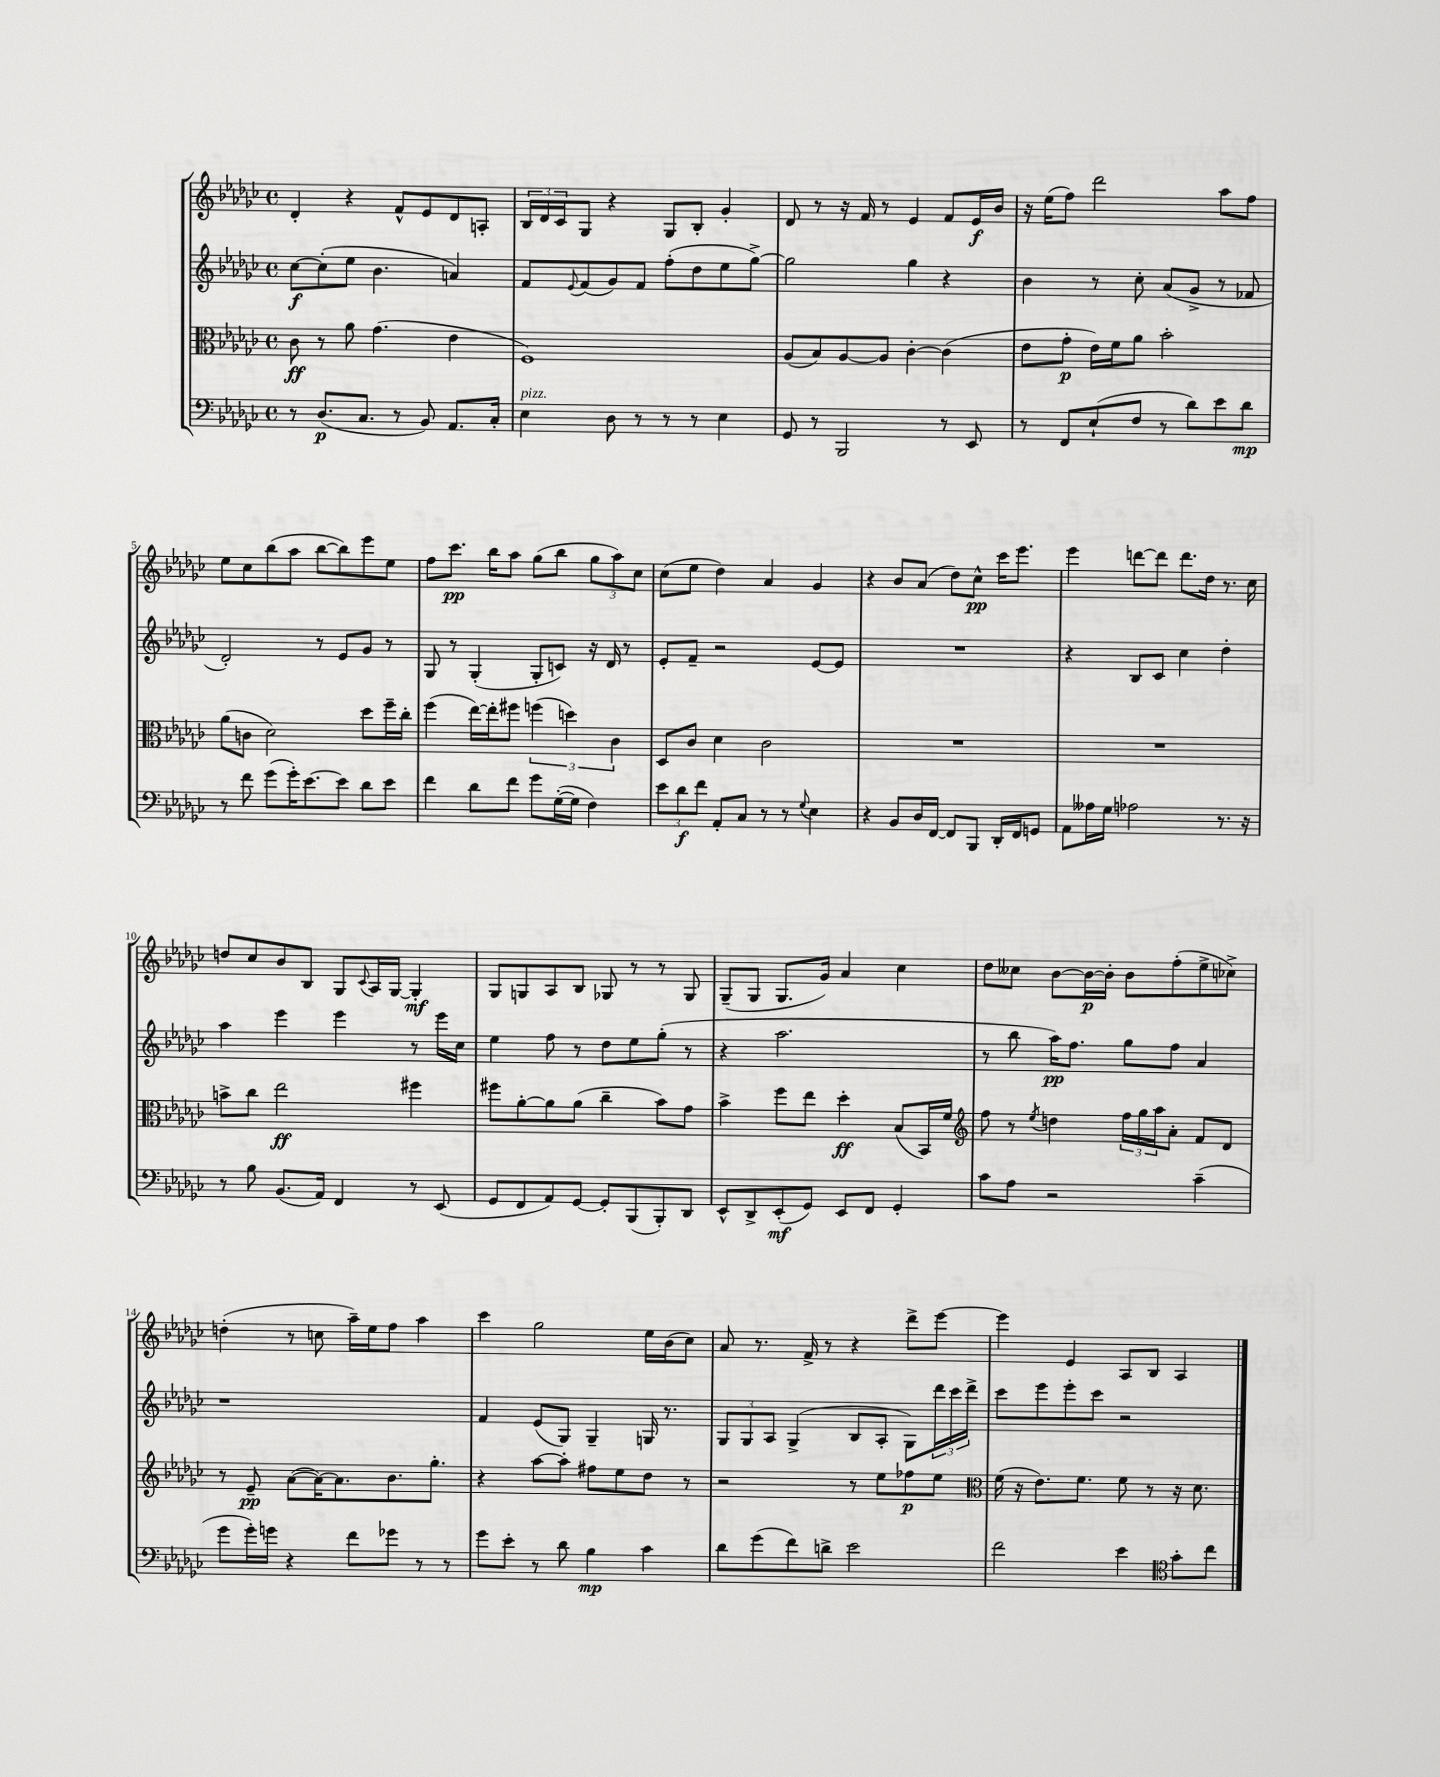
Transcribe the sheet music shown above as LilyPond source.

<<
\new StaffGroup <<
\new Staff = "s0" {
    \clef treble \key ges \major \defaultTimeSignature \time 4/4
    des'4-. r4 f'8-^ ees'8 des'8 a8-. |
    \tuplet 3/2 { bes16 des'16 ces'16 } ges8 r4 ges8 bes8-. ges'4-. |
    des'8 r8 r16 f'16 r8 ees'4 f'8 ees'16\f bes'16 |
    r16 ees''16( f''8) des'''2 aes''8 f''8 |
    ees''8 ces''8 bes''8( aes''8 bes''8~ bes''8) ees'''8 ees''8 |
    f''8 ces'''8.\pp bes''16 aes''8 ges''8( bes''8 \tuplet 3/2 { ges''8 aes''8) ces''8 } |
    ces''8( ees''8 des''4) aes'4 ges'4 |
    r4 bes'8 aes'8( des''8) ces''8-^\pp ces'''16 ees'''8. |
    ees'''4 d'''8~ d'''8 d'''8. des''16 r8. ces''16 |
    d''8 ces''8 bes'8 bes8 ges8 \appoggiatura { ces'8 } aes16 ges16~ ges4-.\mf |
    ges8 g8 aes8 bes8 ges8 r8 r8 ges8 |
    ges8--( ges8 ges8. ges'16) aes'4 ces''4 |
    des''8 ceses''8 bes'8~ bes'16~\p bes'16-. bes'8 f''8-.( ees''8-> ces''8->) |
    d''4-.( r8 c''8 aes''16--) ees''16 f''8 aes''4 |
    ces'''4 ges''2 ees''16 bes'16( ces''8) |
    aes'8 r8. f'16-> r8 r4 des'''8-> ees'''8~ |
    ees'''4 ees'4 aes8 bes8 aes4 \bar "|." |
}
\new Staff = "s1" {
    \clef treble \key ges \major \defaultTimeSignature \time 4/4
    ces''8~\f ces''8-.( ees''8 bes'4. a'4) |
    f'8 \appoggiatura { ees'8 } f'8( ges'8) f'8 f''8-.( des''8 ees''8 ges''8~->) |
    ges''2 ges''4 r4 |
    bes'4 r8 ces''8-. aes'8( ges'8-> r8 fes'8 |
    des'2-.) r8 ees'8 ges'8 r8 |
    ges8 r8 ges4-.( ges8-. c'8) r16 des'16 r8 |
    ees'8-. f'8-- r2 ees'8~ ees'8 |
    R1 |
    r4 bes8 ces'8 ces''4 des''4-. |
    aes''4 ees'''4 ees'''4 r8 ees'''16 ces''16 |
    ees''4 f''8 r8 des''8 ees''8 ges''8-.( r8 |
    r4 aes''2. |
    r8 bes''8 aes''16\pp) f''8. ges''8 f''8 aes'4 |
    r1 |
    f'4 ees'8( ges8) ges4-- g16 r8. |
    \tuplet 3/2 { ges8 ges8 aes8 } ges4->( bes8 aes8-. ges8) \tuplet 3/2 { des'''16 ces'''16 des'''16-> } |
    ces'''8 ees'''8 ees'''8-. ces'''8 r2 \bar "|." |
}
\new Staff = "s2" {
    \clef alto \key ges \major \defaultTimeSignature \time 4/4
    ces'8\ff r8 aes'8 ges'4.( ees'4 |
    f1) |
    aes8( bes8) aes8~ aes8 ces'4~-. ces'4( |
    ees'8 ges'8-.\p ees'16) f'16 aes'8 bes'2-. |
    aes'8( c'8 des'2) des''8 f''16-- ces''16-. |
    f''4( ees''16~) ees''16-. fis''8 \tuplet 3/2 { f''4( d''4) ces'4 } |
    des8 ces'8 des'4 ces'2 |
    R1 |
    R1 |
    b'8-> ces''8 ees''2\ff fis''4 |
    fis''8 aes'8~-. aes'8 aes'8( ces''4-- bes'8) ges'8 |
    bes'4-> f''8 ees''8 des''4-.\ff bes8( bes,16) f'16 |
    \clef treble f''8 r8 \acciaccatura { ees''8 } d''4 \tuplet 3/2 { f''16 ges''16 aes''16 } aes'8-. f'8 des'8 |
    r8 ees'8--\pp aes'8~( aes'16~) aes'8. bes'8. ges''8.-. |
    r4 aes''8~ aes''8-. fis''8 ees''8 des''8 r8 |
    r2 r8 ees''8 fes''8\p ees''8 |
    \clef alto f'16( r16 ees'8.) f'8. f'8 r8 r16 des'8. \bar "|." |
}
\new Staff = "s3" {
    \clef bass \key ges \major \defaultTimeSignature \time 4/4
    r8 des8.\p( ces8. r8 bes,8) aes,8. ces16-. |
    ees4^\markup { \italic "pizz." } des8 r8 r8 r8 ees4 |
    ges,8 r8 bes,,2 r8 ees,8 |
    r8 f,8 ees8-!( f8 r8 des'8) ees'8 des'8\mp |
    r8 f'8 ges'8( ges'16-.) ees'8.~ ees'8 des'8 ees'8 |
    f'4 des'8 f'8 ges'8 ges16~-.( ges16 f4) |
    \tuplet 3/2 { ees'8 des'8\f f'8 } aes,8-. ces8 r8 r8 \appoggiatura { ges8 } ees4 |
    r4 bes,8 des16 f,16~ f,8 bes,,8 des,16-. f,16 g,8 |
    aes,8 aeses16 ges16 aes2 r8. r16 |
    r8 bes8 bes,8.( aes,16) f,4 r8 ees,8( |
    ges,8 f,8 aes,8) ges,8~ ges,8-. bes,,8( bes,,8-.) des,8 |
    ees,8-^ des,8-> ees,8-.\mf( ges,8) ees,8 f,8 ges,4-. |
    ces'8 aes8 r2 ces'4--( |
    ges'8 ges'16-.) g'16 r4 f'8 ges'8 r8 r8 |
    ges'8 ees'8-. r8 des'8 bes4\mp ces'4 |
    des'8 ges'8( f'8) d'8-> ees'2 |
    f'2 ees'4 \clef tenor ges'8-. ces''8 \bar "|." |
}
>>
>>
